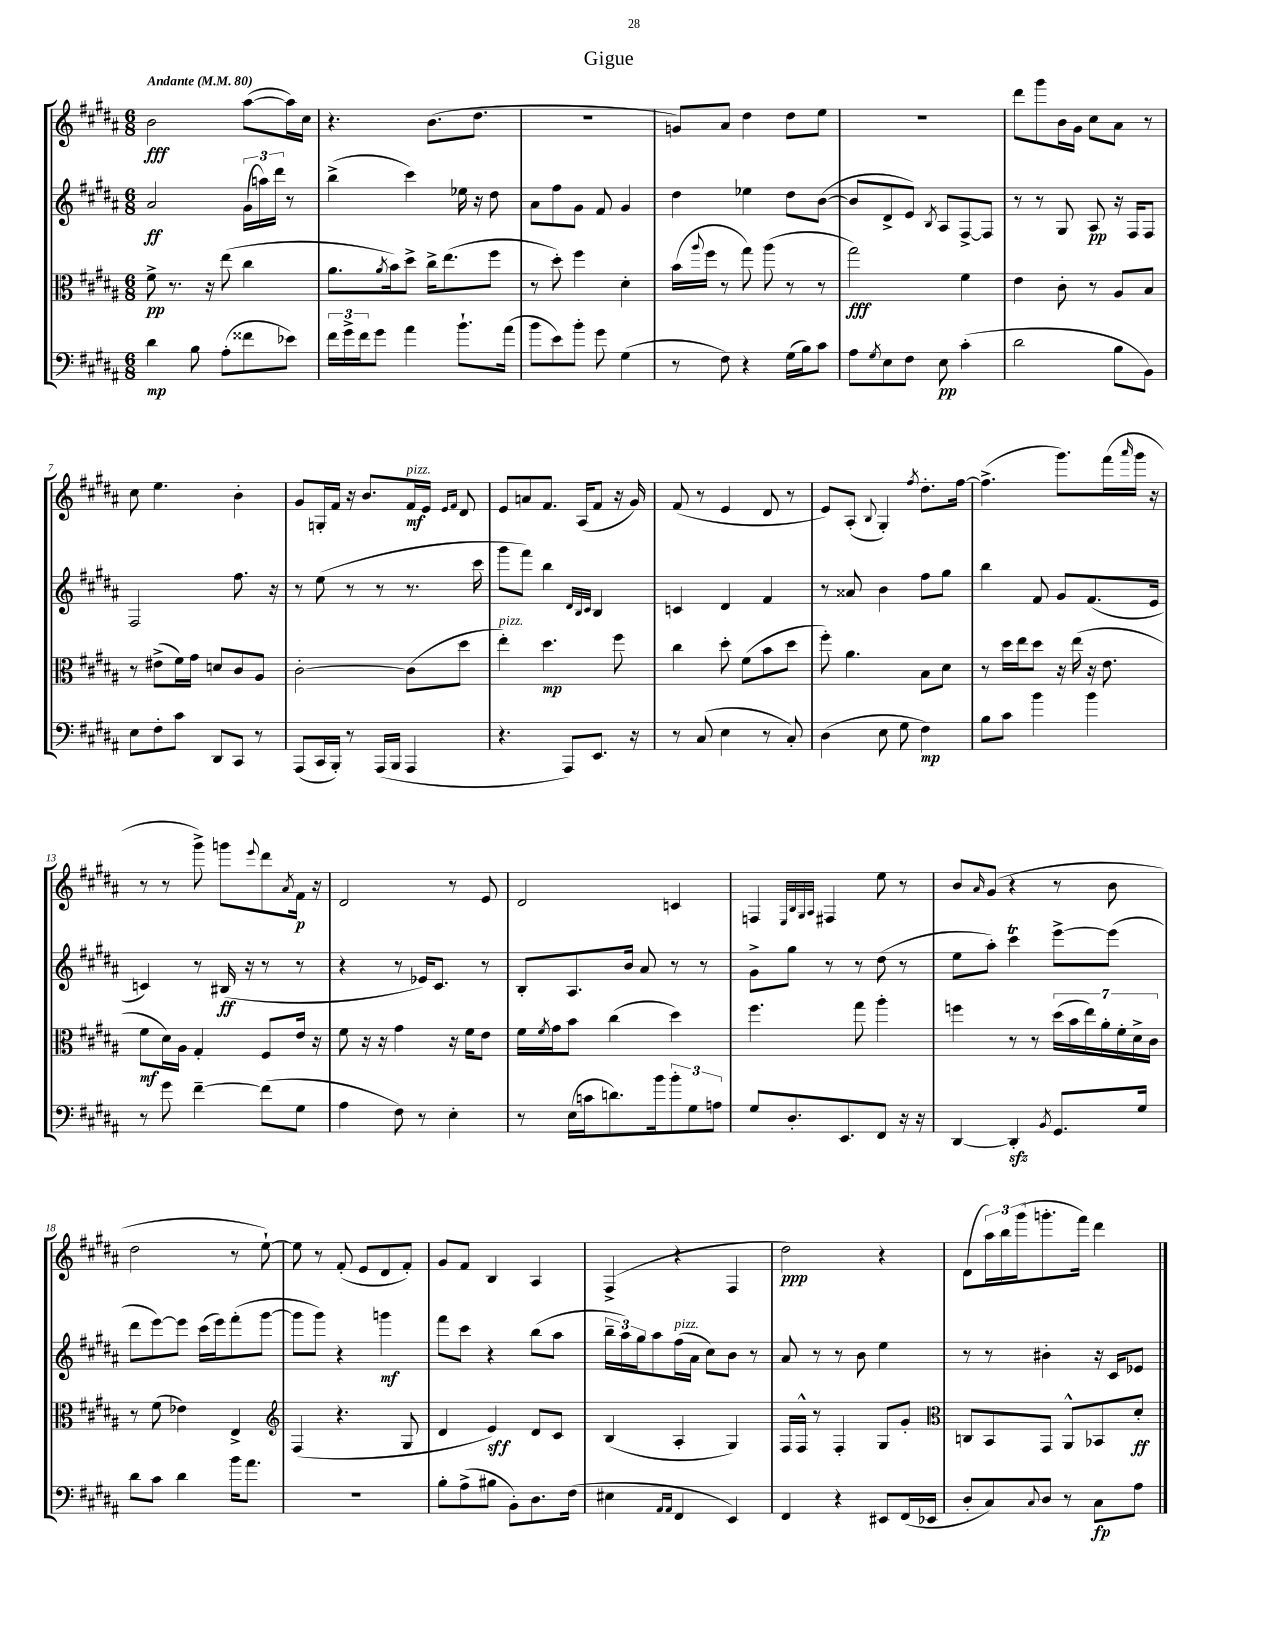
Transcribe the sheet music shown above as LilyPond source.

\header { title = "Gigue" }
<<
\new StaffGroup <<
\new Staff = "s0" {
    \clef treble \key b \major \numericTimeSignature \time 6/8 \tempo "Andante" 4 = 80
    b'2\fff ais''8~( ais''16) cis''16 |
    r4. b'8.( dis''8. |
    R2. |
    g'8) ais'8 dis''4 dis''8 e''8 |
    R2. |
    dis'''8 gis'''8 b'16 gis'16 cis''8 ais'8 r8 |
    cis''8 e''4. b'4-. |
    gis'8 g16-. fis'16 r16 b'8. fis'16\mf^\markup { \italic "pizz." } e'16 \grace { e'16 fis'16 } dis'8 |
    e'8 a'8 fis'8. ais16( fis'8 r16 gis'16) |
    fis'8( r8 e'4 dis'8 r8 |
    e'8) ais8-.( \appoggiatura { b8 } gis4-.) \acciaccatura { fis''8 } dis''8.-. fis''16~ |
    fis''4.->( gis'''8.) fis'''16( \grace { ais'''16 } gis'''16 r16 |
    r8 r8 gis'''8->) g'''8 \appoggiatura { e'''8 } dis'''8 \acciaccatura { ais'8 } fis'16\p r16 |
    dis'2 r8 e'8 |
    dis'2 c'4 |
    f4 \grace { e32 b32 gis32 ais32 } fis4 e''8 r8 |
    b'8 \grace { ais'16 } gis'8( r4 r8 b'8 |
    dis''2 r8 e''8~-!) |
    e''8 r8 fis'8-.( e'8 dis'8 fis'8-.) |
    gis'8 fis'8 b4 ais4 |
    fis4->( r4 fis4 |
    dis''2\ppp) r4 |
    dis'8( \tuplet 3/2 { ais''16) b''16 gis'''16( } g'''8.-. fis'''16) dis'''4 \bar "|." |
}
\new Staff = "s1" {
    \clef treble \key b \major \numericTimeSignature \time 6/8
    ais'2\ff \tuplet 3/2 { gis'16( a''16) dis'''16 } r8 |
    b''4->( cis'''4) ees''16 r16 dis''8 |
    ais'8 fis''8 gis'8 fis'8 gis'4 |
    dis''4 ees''4 dis''8 b'8~( |
    b'8 dis'8-> e'8) \acciaccatura { b8 } ais8 fis8~-> fis8 |
    r8 r8 gis8 ais8\pp r16 fis16 fis8 |
    fis2 fis''8. r16 |
    r8 e''8( r8 r8 r8. cis'''16 |
    gis'''8 fis'''8) b''4 \grace { dis'32 b32 cis'32 } b4 |
    c'4 dis'4 fis'4 |
    r8 aisis'8 b'4 fis''8 gis''8 |
    b''4 fis'8 gis'8 fis'8.( e'16 |
    c'4) r8 bis16\ff( r16 r8 r8 |
    r4 r8 ees'16) cis'8. r8 |
    b8-. ais8. b'16 ais'8 r8 r8 |
    gis'8-> gis''8 r8 r8 dis''8( r8 |
    e''8 ais''8-.) cis'''4\trill e'''8~-> e'''8( |
    dis'''8 e'''8~) e'''8 cis'''16( e'''16) fis'''8-.( gis'''8~ |
    gis'''8 gis'''8) r4 g'''4\mf |
    fis'''8 cis'''8 r4 b''8( ais''8 |
    \tuplet 3/2 { b''16-- ais''16) gis''16 } ais''8 fis''16^\markup { \italic "pizz." }( ais'16 cis''8) b'8 r8 |
    ais'8 r8 r8 b'8 e''4 |
    r8 r8 bis'4-. r16 cis'16 ees'8 \bar "|." |
}
\new Staff = "s2" {
    \clef alto \key b \major \numericTimeSignature \time 6/8
    fis'8->\pp r8. r16 e''8( cis''4 |
    ais'8. \acciaccatura { ais'8 } b'16) dis''8-> cis''16-> e''8.( fis''8 |
    r8 dis''8-.) fis''4 dis'4-. |
    b'16( \appoggiatura { ais''8 } fis''16 r8 gis''8) ais''8( r8 r8 |
    gis''2\fff) fis'4 |
    e'4 cis'8-. r8 ais8 b8 |
    r8 eis'8->( fis'16) gis'16 d'8 cis'8 ais8 |
    cis'2~-. cis'8( dis''8 |
    e''4-.^\markup { \italic "pizz." }) dis''4.\mp fis''8 |
    cis''4 dis''8-. fis'8( b'8 dis''8 |
    fis''8-.) ais'4. b8 dis'8 |
    r8 dis''16 e''16 dis''8 r16 e''16( r16 e'8. |
    fis'8\mf dis'16) ais16 gis4-. fis8 e'16 r16 |
    fis'8 r16 r16 gis'4 r16 fis'16 e'8 |
    fis'16 \acciaccatura { fis'8 } gis'16 b'8 cis''4( dis''4) |
    fis''4. gis''8 ais''4-. |
    f''4 r8 r8 \tuplet 7/4 { dis''16( b'16 e''16) ais'16-. fis'16-. dis'16-> cis'16 } |
    r8 fis'8( ees'4) e4-> |
    \clef treble fis4( r4. gis8 |
    dis'4 e'4\sff) dis'8 cis'8 |
    b4( ais4-. gis4) |
    fis16 fis16-^ r8 fis4-. gis8 gis'8-. |
    \clef alto c8 b,8 gis,8 ais,8-^ bes,8 dis'8-.\ff \bar "|." |
}
\new Staff = "s3" {
    \clef bass \key b \major \numericTimeSignature \time 6/8
    dis'4\mp b8 ais8-.( fisis'8 ees'8) |
    \tuplet 3/2 { fis'16 gis'16-> fis'16 } gis'8 ais'4 b'8.-! ais'16( |
    b'8 e'8) b'8-. gis'8 gis4( |
    r8 fis8) r4 gis16( b16) cis'8 |
    ais8 \acciaccatura { gis8 } e8 fis8 e8\pp cis'4-.( |
    dis'2 b8 b,8) |
    e8 fis8-. cis'8 dis,8 cis,8 r8 |
    ais,,8( cis,16 b,,16-.) r8 ais,,16( b,,16 ais,,4 |
    r4. ais,,8) e,8. r16 |
    r8 cis8( e4 r8 cis8-.) |
    dis4( e8 gis8 fis4\mp) |
    b8 cis'8 b'4 b'4 |
    r8 gis'8 fis'4~-- fis'8( gis8 |
    ais4 fis8) r8 e4-. |
    r8 e16( c'16 d'8.) b'16 \tuplet 3/2 { b'8-. gis8 a8 } |
    gis8 dis8.-. e,8. fis,8 r16 r16 |
    dis,4~ dis,4-.\sfz \acciaccatura { b,8 } gis,8. gis16 |
    dis'8 cis'8 dis'4 b'16 ais'8. |
    r2. |
    b8-. ais8->( bis8 b,8-.) dis8. fis16( |
    eis4 \grace { ais,16 ais,16 } fis,4 e,4) |
    fis,4 r4 eis,8 fis,16( ees,16 |
    dis8-. cis8) \appoggiatura { cis8 } dis8 r8 cis8\fp ais8 \bar "|." |
}
>>
>>
